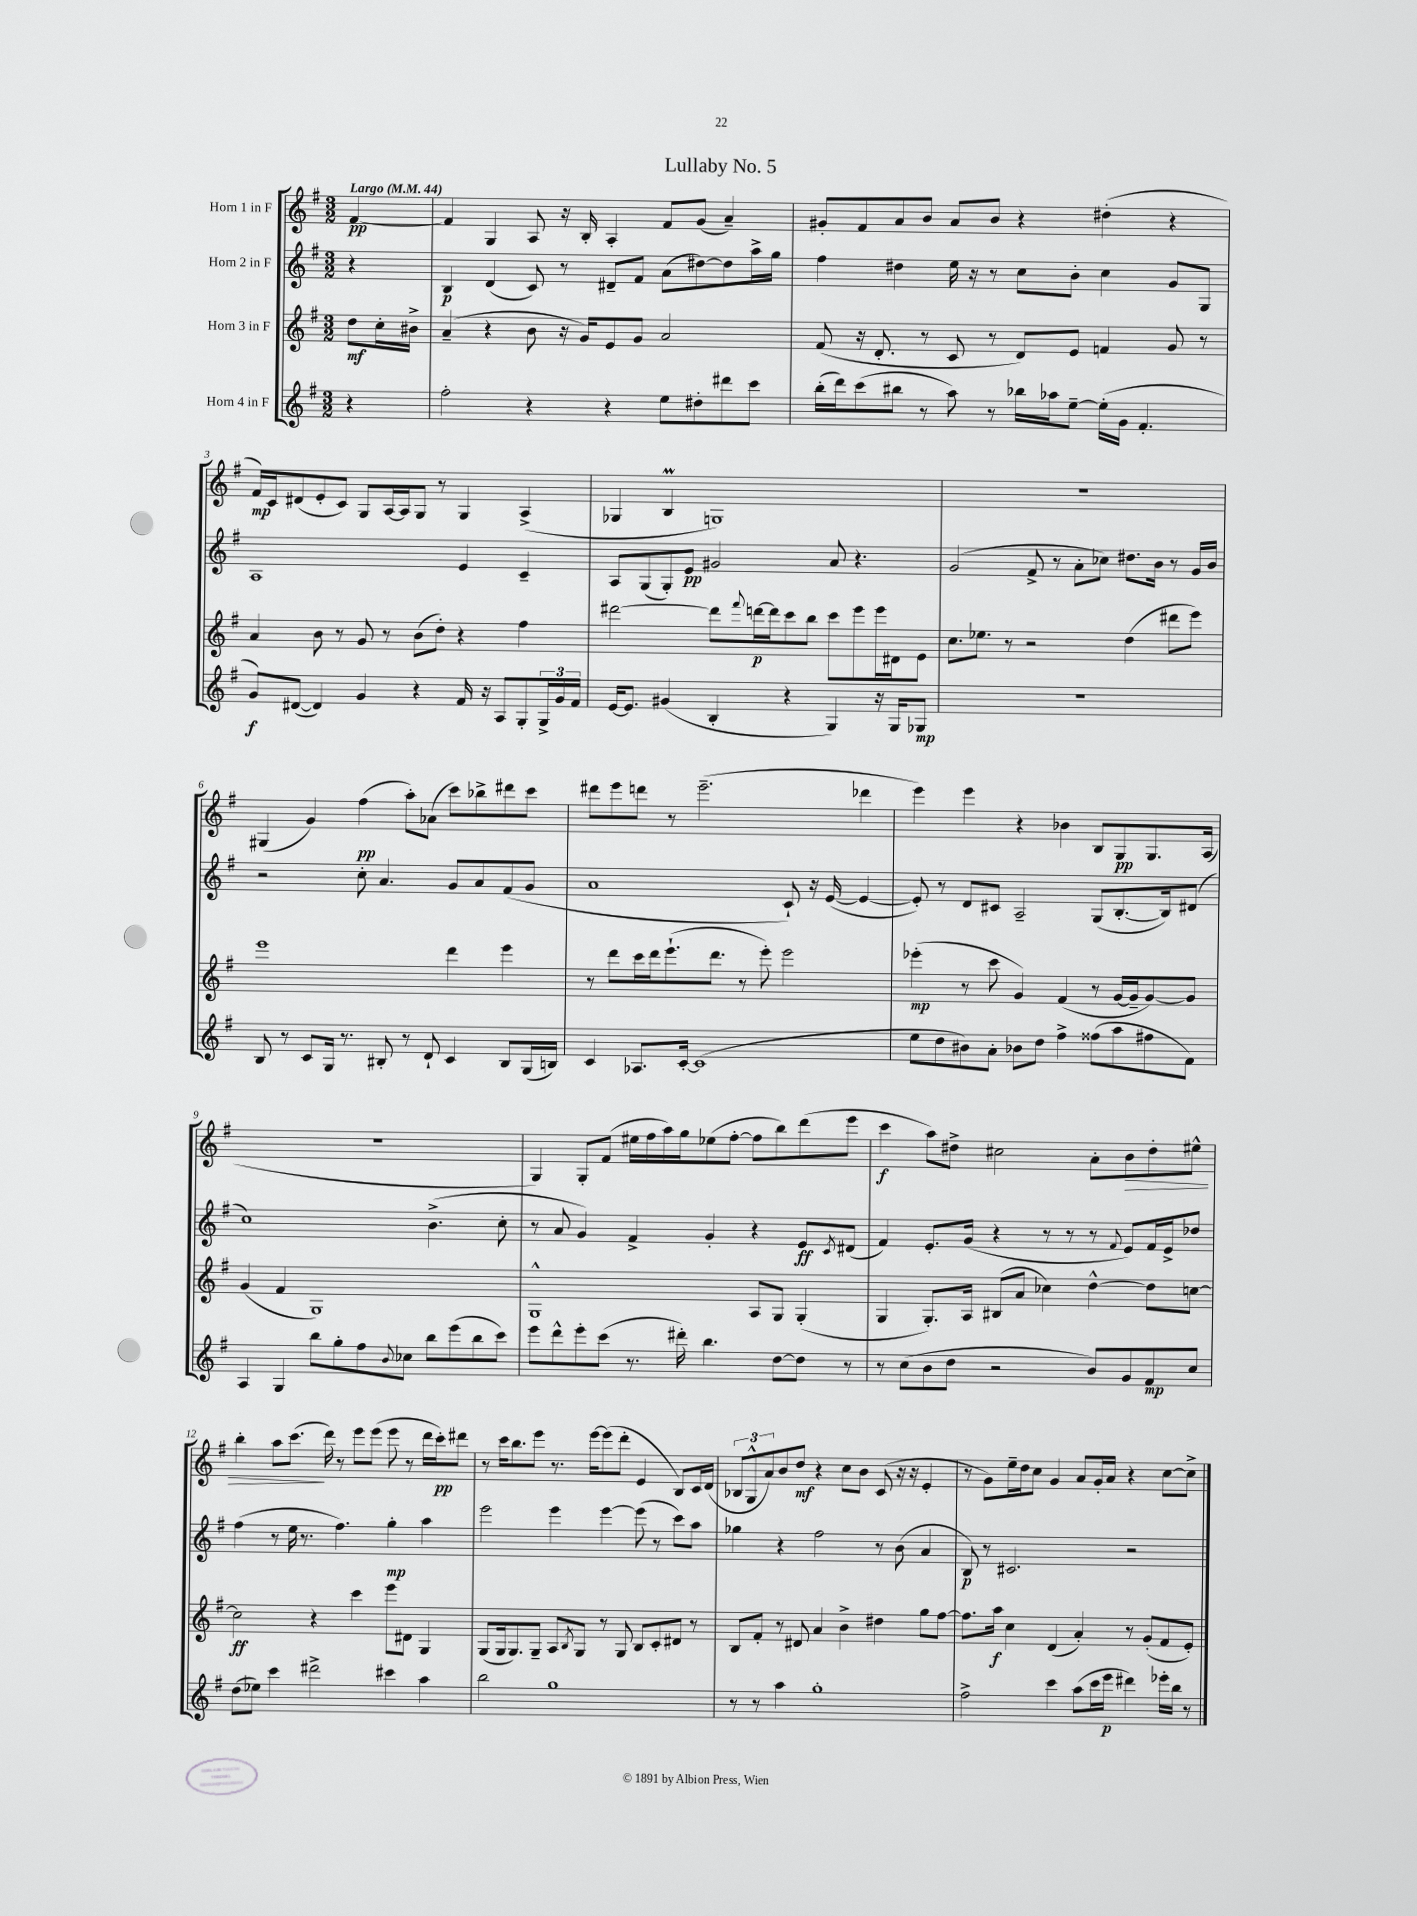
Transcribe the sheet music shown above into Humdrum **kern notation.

**kern	**kern	**kern	**kern
*staff4	*staff3	*staff2	*staff1
*clefG2	*clefG2	*clefG2	*clefG2
*k[f#]	*k[f#]	*k[f#]	*k[f#]
*M3/2	*M3/2	*M3/2	*M3/2
*MM44	*MM44	*MM44	*MM44
4r	8dd	4r	[4f#
.	16cc'	.	.
.	16b#^	.	.
=	=	=	=
2ff#'	(4a~	4B	4f#]
.	4r	(4d	4G
4r	8b	8c)	8A
.	16r	8r	16r
.	16g)	.	16B'
4r	8e	8d#~	4A'
.	8g	8f#	.
8ee	2a	(8a	8f#
8dd#'	.	[8dd#)	(8g
8ddd#	.	8dd#]	4a~)
8ccc	.	16aa^	.
.	.	16gg	.
=	=	=	=
(16bb'	(8f#	4ff#	8g#'
16ddd)	.	.	.
(8ccc	16r	.	8f#
.	8.d'	.	.
8bb#	.	4dd#	8a
8r	8r	.	8b
8aa)	8c	16ee	8a
.	.	16r	.
8r	8r	8r	8b
16bb-	8d)	8cc	4r
16aa-	.	.	.
[8ee~	8e	8b'	.
(16ee']	4f	4cc	(4dd#'
16g	.	.	.
4.f#'	.	.	.
.	8g	8g	4r
.	8r	8G	.
=	=	=	=
8g)	4a	1A	16f#)
.	.	.	16c
([8d#	.	.	(8d#
4d#])	8b	.	8e'
.	8r	.	8c)
4g	8g	.	8G
.	8r	.	[16A
.	.	.	16A]
4r	(8b	.	8G
.	8dd')	.	8r
16f#	4r	4e	4G
16r	.	.	.
8A	.	.	.
8G'	4ff#	4c~	(4A^
24G^	.	.	.
24g	.	.	.
24f#	.	.	.
=	=	=	=
[16e	[2ddd#	8A	4G-
8.e]	.	.	.
.	.	(8G	.
(4g#	.	8G')	4B
.	.	8e	.
4B'	8ddd#]	2g#	1G)
.	8qqfff#	.	.
.	[16ddd	.	.
.	16ddd]	.	.
4r	8ccc	.	.
.	8bb	.	.
4G)	8ccc	8a	.
.	8eee	4.r	.
16r	16eee	.	.
16G	16d#	.	.
8G-	8e	.	.
=	=	=	=
1.r	8.cc	(2g	1.r
.	8.ee-	.	.
.	8r	.	.
.	2r	8f#^	.
.	.	8r	.
.	.	8a'	.
.	.	8cc-)	.
.	(4dd	8.dd#	.
.	.	16b	.
.	8ddd#	8r	.
.	8eee)	16g	.
.	.	16b	.
=	=	=	=
8B	1eee	2r	(4G#
8r	.	.	.
8c	.	.	4g)
16G	.	.	.
8.r	.	.	.
.	.	8cc'	(4ff#
8B#'	.	4.a	.
8r	.	.	8aa')
8d`	.	.	(8a-
4c	4ddd	8g	8ccc)
.	.	8a	8bb-^
8B#	4eee	(8f#	8ddd#
(16G	.	8g	8ccc
16B)	.	.	.
=	=	=	=
4c	8r	1a	8ddd#
.	8ddd	.	8eee
8.A-	16ccc	.	8ddd
.	16ddd	.	.
.	(8.eee`	.	8r
[16c'	.	.	.
(1c]	.	.	(2.eee~
.	8.ddd	.	.
.	8r	.	.
.	8eee')	.	.
.	2eee	8c`)	.
.	.	16r	.
.	.	([16e	.
.	.	4e_	4ddd-
=	=	=	=
8ee	(4eee-'	8e'])	4eee)
8dd	.	8r	.
8b#)	8r	8d	4eee
8a'	8ccc	8c#	.
8b-	4g)	2A~	4r
8dd	.	.	.
4ff#^	(4f#	.	4b-
(8ff##	8r	(8G	8B
8aa	[16g	[8.B'	8G
.	16g~]	.	.
8ff#	[8g)	.	8.G
.	.	16B])	.
8f#)	8g]	(8d#	.
.	.	.	(16A
=	=	=	=
4A	(4g	1cc)	1.r
4G	4f#	.	.
8bb	1G)	.	.
8gg'	.	.	.
8ff#	.	.	.
8qqb	.	.	.
8cc-	.	.	.
8bb	.	(4.b^	.
(8eee	.	.	.
8bb	.	.	.
8ccc)	.	8cc'	.
=	=	=	=
8eee	1G^^	8r	4G)
8ddd^^	.	8a	.
8eee'	.	4g)	8G'
(8ccc	.	.	(8f#
8.r	.	4f#^	16ee#
.	.	.	16ff#
.	.	.	16aa)
16ddd#')	.	.	16gg
4.bb	.	4g'	(8ee-
.	.	.	[8ff#'
.	8A	4r	8ff#]
[8dd	8G	.	8bb)
8dd]	(4G'	8e	(8ddd
.	.	8qc	.
8r	.	(8d#	8eee
=	=	=	=
8r	4G	4f#)	4ccc
(8cc	.	.	.
8b	8.G')	8.e'	8aa)
8dd	.	.	8dd#^
.	16A	(16g	.
2r	(8B#	4r	2cc#
.	8a	.	.
.	4cc-)	8r	.
.	.	8r	.
8b)	[4dd^^	8r	8a'
.	.	8qqf#	.
8g	.	8e)	8b
8f#	8dd]	16f#	8dd#'
.	.	16e^	.
8cc	[8cc	8dd-	8ee#^^
=	=	=	=
(8dd	2cc]	(4ff#	4bb'
8ee-)	.	.	.
4ccc	.	8r	8aa
.	.	16ee	(8.ccc
.	.	8.r	.
2ddd#^	4r	.	.
.	.	.	16ddd)
.	.	4.ff#)	8r
.	4ccc	.	8eee
.	.	.	(8eee
4ccc#	8eee	4gg'	8eee
.	8d#	.	8r
4aa	4G	4aa	16ddd
.	.	.	16ccc')
.	.	.	8ddd#
=	=	=	=
2bb	(8G	2eee	8r
.	16G	.	16ccc
.	8.G)	.	8.bb
.	8G~	.	8eee
1gg	8A	4eee	8.r
.	8qB	.	.
.	8G	.	.
.	.	.	[16eee
.	8r	[4eee	(8eee]
.	8G	.	8ddd'
.	8B	(8eee]	4e
.	8c'	8r	.
.	8d#	8ccc)	8B)
.	8r	8aa	16c
.	.	.	(16d
=	=	=	=
8r	8B	4gg-	12B-
.	.	.	12G^^
8r	8f#'	.	.
.	.	.	12a)
4aa	8r	4r	8b
.	8d#	.	8dd
1gg'	4a	2ff#	4r
.	4b^	.	8cc
.	.	.	8b
.	4dd#	8r	(8c
.	.	(8b	16r
.	.	.	16r
.	8gg	4a	4e'
.	[8ff#	.	.
=	=	=	=
2ff#^	8.ff#]	8B)	8r
.	.	8r	8g)
.	16aa	.	.
.	4cc	2.c#	16ee~
.	.	.	16dd
.	.	.	8cc
4ccc	(4d	.	4g
(8aa	4a')	.	8a
16ccc	.	.	16g'
16eee	.	.	16a
4ddd#)	8r	2r	4r
.	(8g'	.	.
16eee-'	8f#	.	[8cc
16bb	.	.	.
8r	8e')	.	8cc^]
==	==	==	==
*-	*-	*-	*-
